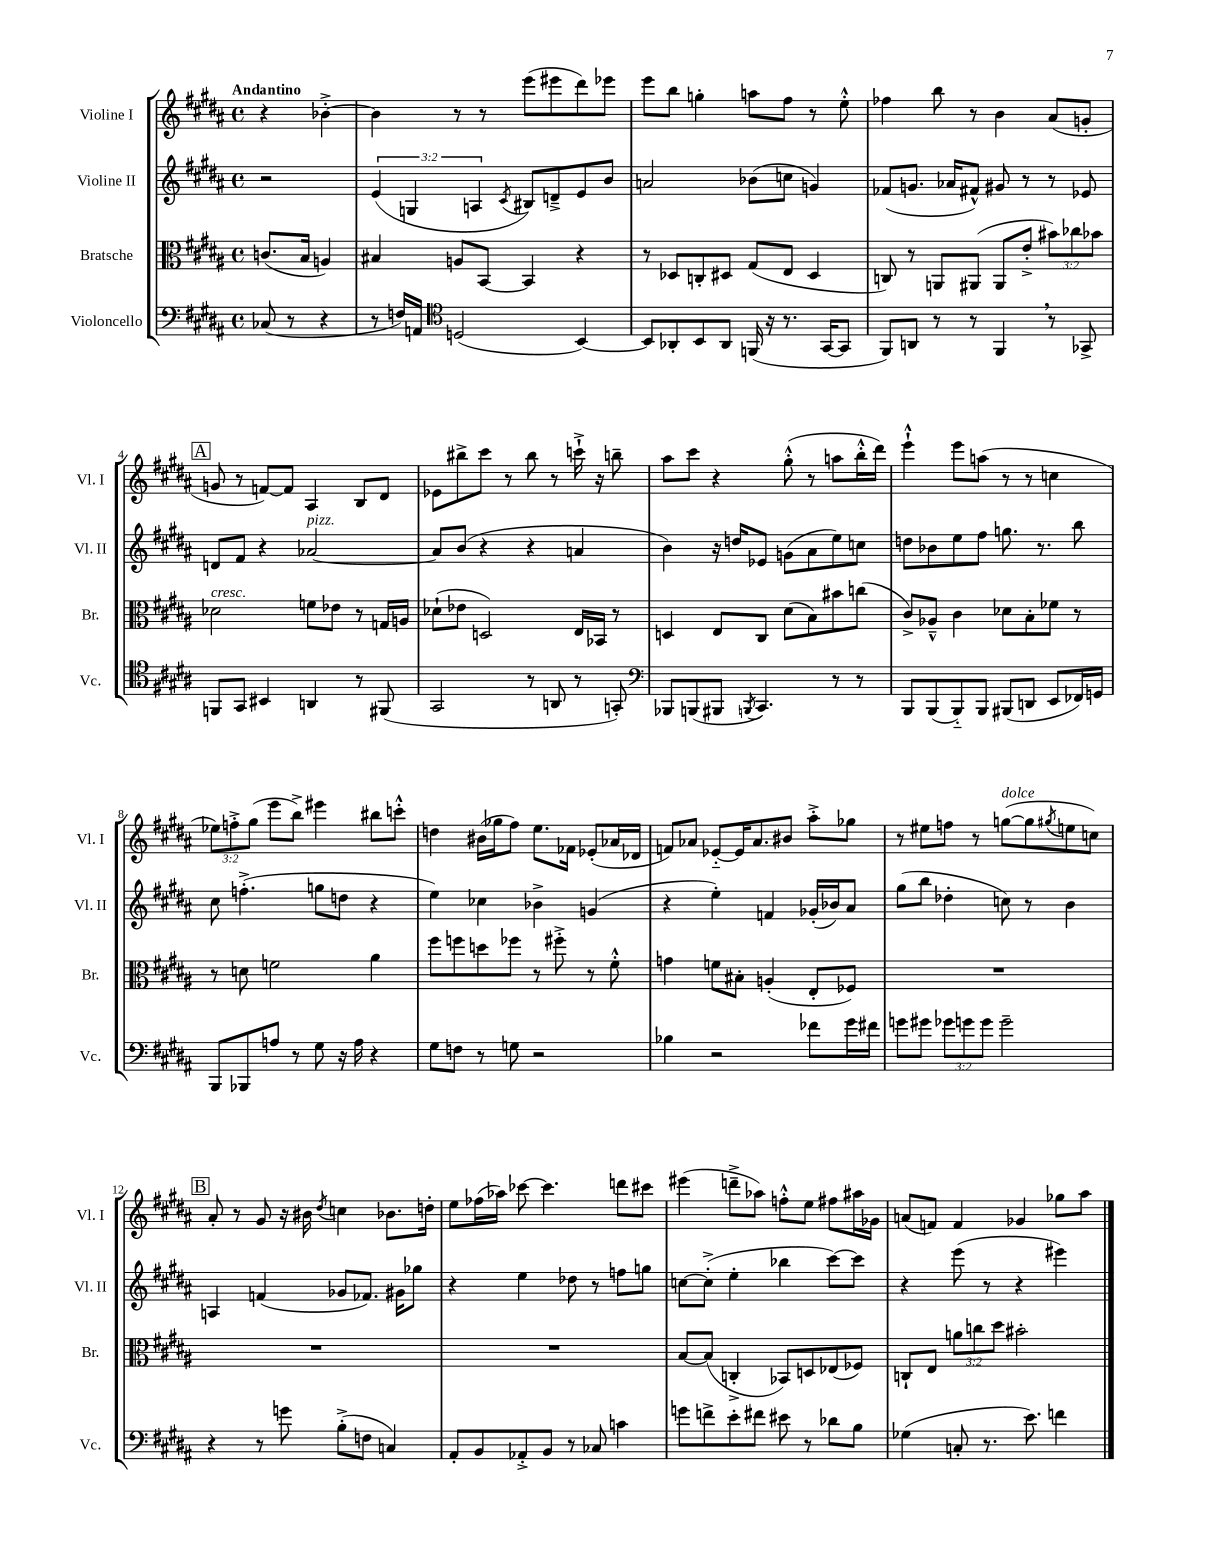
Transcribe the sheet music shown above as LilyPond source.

<<
\new StaffGroup <<
\new Staff = "s0" \with { instrumentName = "Violine I" shortInstrumentName = "Vl. I" } {
    \clef treble \key b \major \defaultTimeSignature \time 4/4 \override Staff.TupletNumber.text = #tuplet-number::calc-fraction-text \partial 2 \tempo "Andantino"
    r4 bes'4~-.-> |
    bes'4 r8 r8 e'''8( eis'''8 dis'''8) ees'''8 |
    e'''8 b''8 g''4-. a''8 fis''8 r8 e''8-.-^ |
    fes''4 b''8 r8 b'4 ais'8( g'8-. |
    \mark \markup { \box "A" } g'8 r8 f'8~) f'8 ais4 b8 dis'8 |
    ees'8 bis''8-> cis'''8 r8 bis''8 r8 c'''16-!-> r16 b''8-- |
    ais''8 cis'''8 r4 gis''8-.-^( r8 a''8 b''16-.-^ dis'''16) |
    e'''4-!-^ e'''8 a''8( r8 r8 c''4 |
    \tuplet 3/2 { ees''8) f''8-.-> gis''8( } e'''8 b''8->) eis'''4 bis''8 c'''8-.-^ |
    d''4 bis'16( ges''16 fis''8) e''8. fes'16 ees'8-.( aes'16 des'16 |
    f'8) aes'8 ees'8~-_ ees'16 aes'8. bis'8 ais''8-.-> ges''8 |
    r8 eis''8 f''8 r8 g''8~^\markup { \italic "dolce" }( g''8 \acciaccatura { gis''8 } e''8 c''8) |
    \mark \markup { \box "B" } ais'8-. r8 gis'8 r16 bis'16 \acciaccatura { dis''8 } c''4 bes'8. d''16-. |
    e''8 fes''16( aes''16) ces'''8~ ces'''4. d'''8 cis'''8 |
    eis'''4( d'''8---> aes''8) f''8-.-^ e''8 fis''8 ais''16 ges'16 |
    a'8( f'8) f'4 ges'4 ges''8 ais''8 \bar "|." |
}
\new Staff = "s1" \with { instrumentName = "Violine II" shortInstrumentName = "Vl. II" } {
    \clef treble \key b \major \defaultTimeSignature \time 4/4 \override Staff.TupletNumber.text = #tuplet-number::calc-fraction-text \partial 2
    r2 |
    \tuplet 3/2 { e'4( g4 a4 } \acciaccatura { cis'8 } bis8) d'8---> e'8 b'8 |
    a'2 bes'8( c''8 g'4) |
    fes'8( g'8. aes'16 fis'8-^) gis'8 r8 r8 ees'8 |
    \mark \markup { \box "A" } d'8 fis'8 r4 aes'2~^\markup { \italic "pizz." } |
    aes'8 b'8( r4 r4 a'4 |
    b'4) r16 d''16 ees'8 g'8( ais'8 e''8) c''8 |
    d''8 bes'8 e''8 fis''8 g''8. r8. b''8 |
    cis''8 f''4.-.->( g''8 d''8 r4 |
    e''4) ces''4 bes'4-> g'4( |
    r4 e''4-.) f'4 ges'16-.( bes'16) ais'8 |
    gis''8( b''8 des''4-. c''8) r8 b'4 |
    \mark \markup { \box "B" } a4 f'4( ges'8 fes'8.) gis'16 ges''8 |
    r4 e''4 des''8 r8 f''8 g''8 |
    c''8~ c''8-.->( e''4-. bes''4 cis'''8~) cis'''8 |
    r4 e'''8( r8 r4 eis'''4) \bar "|." |
}
\new Staff = "s2" \with { instrumentName = "Bratsche" shortInstrumentName = "Br." } {
    \clef alto \key b \major \defaultTimeSignature \time 4/4 \override Staff.TupletNumber.text = #tuplet-number::calc-fraction-text \partial 2
    c'8.( b16 a4) |
    bis4 a8 b,8~ b,4 r4 |
    r8 des8 c8-. dis8 gis8( e8 dis4 |
    c8) r8 a,8 ais,8( ais,8 e'8-.-> \tuplet 3/2 { bis'8) ces''8 bes'8 } |
    \mark \markup { \box "A" } des'2^\markup { \italic "cresc." } f'8 ees'8 r8 g16 a16 |
    des'8-!( ees'8 d2) e16 bes,16 r8 |
    d4 e8 cis8 dis'8( b8) bis'8 c''8( |
    cis'8->) aes8---^ cis'4 des'8 b8-. fes'8 r8 |
    r8 d'8 f'2 ais'4 |
    fis''8 f''8 d''8 fes''8 r8 fis''8-.-> r8 fis'8-.-^ |
    g'4 f'8 bis8-. a4-.( e8-. fes8) |
    R1 |
    \mark \markup { \box "B" } R1 |
    R1 |
    b8~ b8( c4-.-> bes,8) d8 ees8( fes8) |
    c8-! e8 \tuplet 3/2 { a'8 c''8 dis''8 } bis'2-. \bar "|." |
}
\new Staff = "s3" \with { instrumentName = "Violoncello" shortInstrumentName = "Vc." } {
    \clef bass \key b \major \defaultTimeSignature \time 4/4 \override Staff.TupletNumber.text = #tuplet-number::calc-fraction-text \partial 2
    ces8( r8 r4 |
    r8 f16) a,16 \clef tenor d2( b,4~) |
    b,8 aes,8-. b,8 aes,8 f,16( r16 r8. gis,16~ gis,8 |
    fis,8) a,8 r8 r8 fis,4 \breathe r8 ges,8-> |
    \mark \markup { \box "A" } f,8 gis,8 bis,4 a,4 r8 fis,8( |
    gis,2 r8 a,8 r8 g,8-.) |
    \clef bass bes,,8 b,,8( bis,,8 \acciaccatura { b,,8 } cis,4.) r8 r8 |
    b,,8 b,,8( b,,8-_) b,,8 bis,,8( d,8 e,8 fes,16) g,16 |
    b,,8 bes,,8 a8 r8 gis8 r16 a16 r4 |
    gis8 f8 r8 g8 r2 |
    bes4 r2 fes'8 gis'16 fis'16 |
    g'8 gis'8 \tuplet 3/2 { ges'8 g'8 g'8 } g'2-- |
    \mark \markup { \box "B" } r4 r8 g'8 b8-.->( f8 c4) |
    ais,8-. b,8 aes,8-.-> b,8 r8 ces8 c'4 |
    g'8 f'8-> e'8-. fis'8 eis'8 r8 des'8 b8 |
    ges4( c8-. r8. e'8.) f'4 \bar "|." |
}
>>
>>
